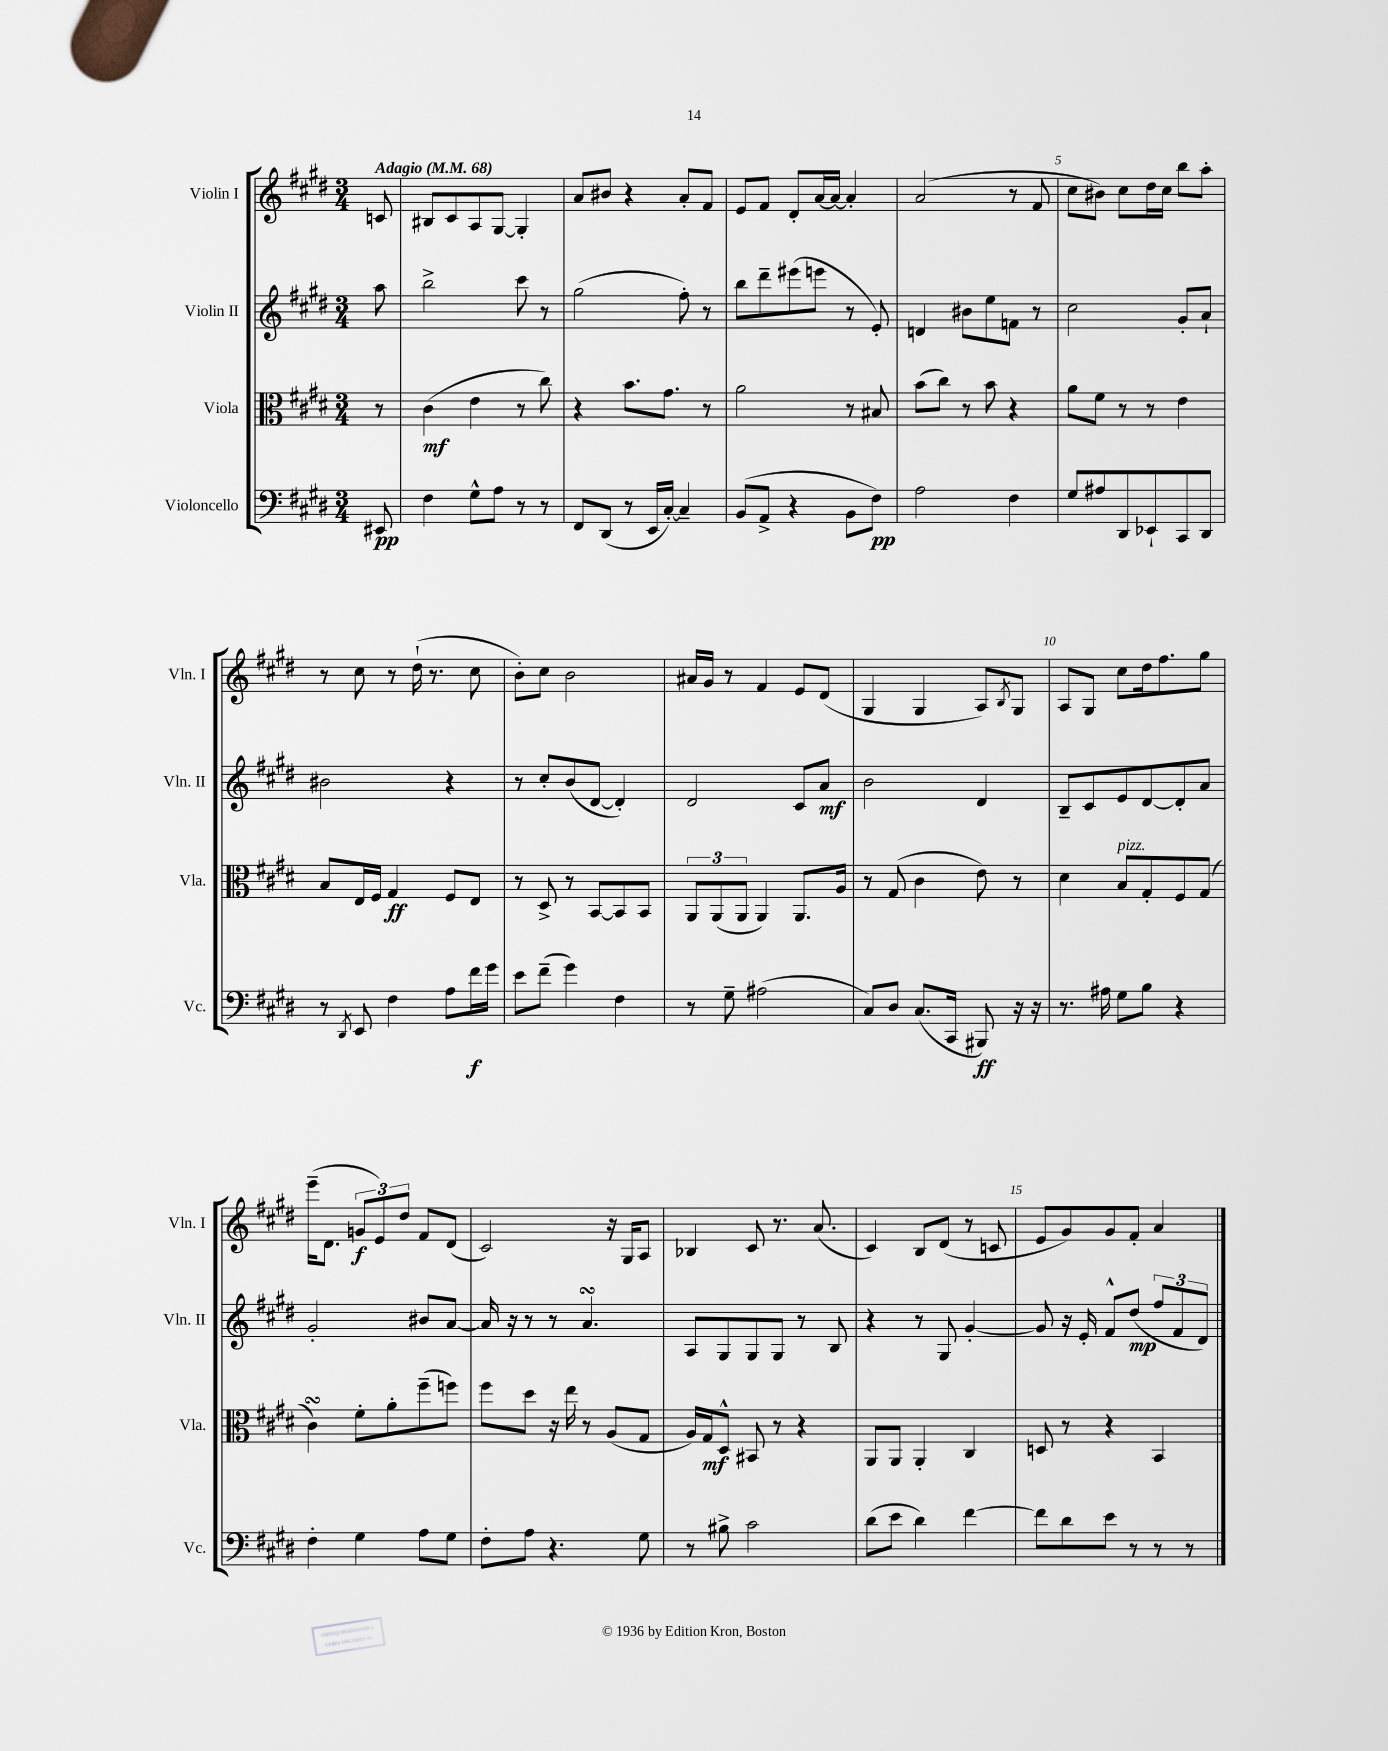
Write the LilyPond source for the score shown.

<<
\new StaffGroup <<
\new Staff = "s0" \with { instrumentName = "Violin I" shortInstrumentName = "Vln. I" } {
    \clef treble \key e \major \numericTimeSignature \time 3/4 \partial 8 \tempo "Adagio" 4 = 68
    c'8 |
    bis8 cis'8 a8 gis8~ gis4-. |
    a'8 bis'8 r4 a'8-. fis'8 |
    e'8 fis'8 dis'8-. a'16~ a'16~ a'4-. |
    a'2( r8 fis'8 |
    cis''8 bis'8) cis''8 dis''16 cis''16 b''8 a''8-. |
    r8 cis''8 r8 dis''16-!( r8. cis''8 |
    b'8-.) cis''8 b'2 |
    ais'16 gis'16 r8 fis'4 e'8 dis'8( |
    gis4 gis4 a8) \acciaccatura { b8 } gis8 |
    a8 gis8 cis''8 dis''16 fis''8. gis''8 |
    e'''16--( dis'8. \tuplet 3/2 { g'8\f e'8) dis''8 } fis'8 dis'8( |
    cis'2) r16 gis16 a8 |
    bes4 cis'8 r8. a'8.( |
    cis'4) b8 dis'8( r8 c'8 |
    e'8 gis'8) gis'8 fis'8-. a'4 \bar "|." |
}
\new Staff = "s1" \with { instrumentName = "Violin II" shortInstrumentName = "Vln. II" } {
    \clef treble \key e \major \numericTimeSignature \time 3/4 \partial 8
    a''8 |
    b''2-> cis'''8 r8 |
    gis''2( fis''8-.) r8 |
    b''8 dis'''8-- eis'''8( e'''8 r8 e'8-.) |
    d'4 bis'8 e''8 f'8 r8 |
    cis''2 gis'8-. a'8-! |
    bis'2 r4 |
    r8 cis''8-. b'8( dis'8~ dis'4-.) |
    dis'2 cis'8 a'8\mf |
    b'2 dis'4 |
    b8-- cis'8 e'8 dis'8~ dis'8-. a'8 |
    gis'2-. bis'8 a'8~ |
    a'16 r16 r8 r8 a'4.\turn |
    a8 gis8 gis8 gis8 r8 b8 |
    r4 r8 gis8 gis'4~-. |
    gis'8 r16 e'16-. fis'8-^ dis''8\mp( \tuplet 3/2 { fis''8 fis'8 dis'8) } \bar "|." |
}
\new Staff = "s2" \with { instrumentName = "Viola" shortInstrumentName = "Vla." } {
    \clef alto \key e \major \numericTimeSignature \time 3/4 \partial 8
    r8 |
    cis'4\mf( e'4 r8 cis''8) |
    r4 b'8. gis'8. r8 |
    a'2 r8 bis8 |
    b'8( cis''8) r8 b'8 r4 |
    a'8 fis'8 r8 r8 e'4 |
    b8 e16 fis16 gis4\ff fis8 e8 |
    r8 dis8-> r8 b,8~ b,8 b,8 |
    \tuplet 3/2 { a,8 a,8( a,8 } a,4) a,8. a16 |
    r8 gis8( cis'4 e'8) r8 |
    dis'4 b8^\markup { \italic "pizz." } gis8-. fis8 gis8( |
    cis'4\turn) fis'8-. a'8-. fis''8--( f''8) |
    fis''8 dis''8 r16 e''16 r8 a8( gis8 |
    a16) gis16\mf dis8-^ bis,8 r8 r4 |
    a,8 a,8 a,4-. cis4 |
    d8 r8 r4 b,4 \bar "|." |
}
\new Staff = "s3" \with { instrumentName = "Violoncello" shortInstrumentName = "Vc." } {
    \clef bass \key e \major \numericTimeSignature \time 3/4 \partial 8
    eis,8\pp |
    fis4 gis8-^ a8 r8 r8 |
    fis,8 dis,8( r8 e,16 cis16~-.) cis4-- |
    b,8( a,8-> r4 b,8 fis8\pp) |
    a2 fis4 |
    gis8 ais8 dis,8 ees,8-! cis,8 dis,8 |
    r8 \acciaccatura { dis,8 } e,8 fis4 a8 fis'16\f gis'16 |
    e'8 fis'8--( gis'4) fis4 |
    r8 gis8-- ais2( |
    cis8) dis8 cis8.( cis,16 bis,,8\ff) r16 r16 |
    r8. ais16 gis8 b8 r4 |
    fis4-. gis4 a8 gis8 |
    fis8-. a8 r4. gis8 |
    r8 bis8-> cis'2 |
    dis'8( e'8 dis'4) fis'4~ |
    fis'8 dis'8 e'8 r8 r8 r8 \bar "|." |
}
>>
>>
\layout { \context { \Score \override BarNumber.break-visibility = ##(#f #t #t) barNumberVisibility = #(every-nth-bar-number-visible 5) } }
